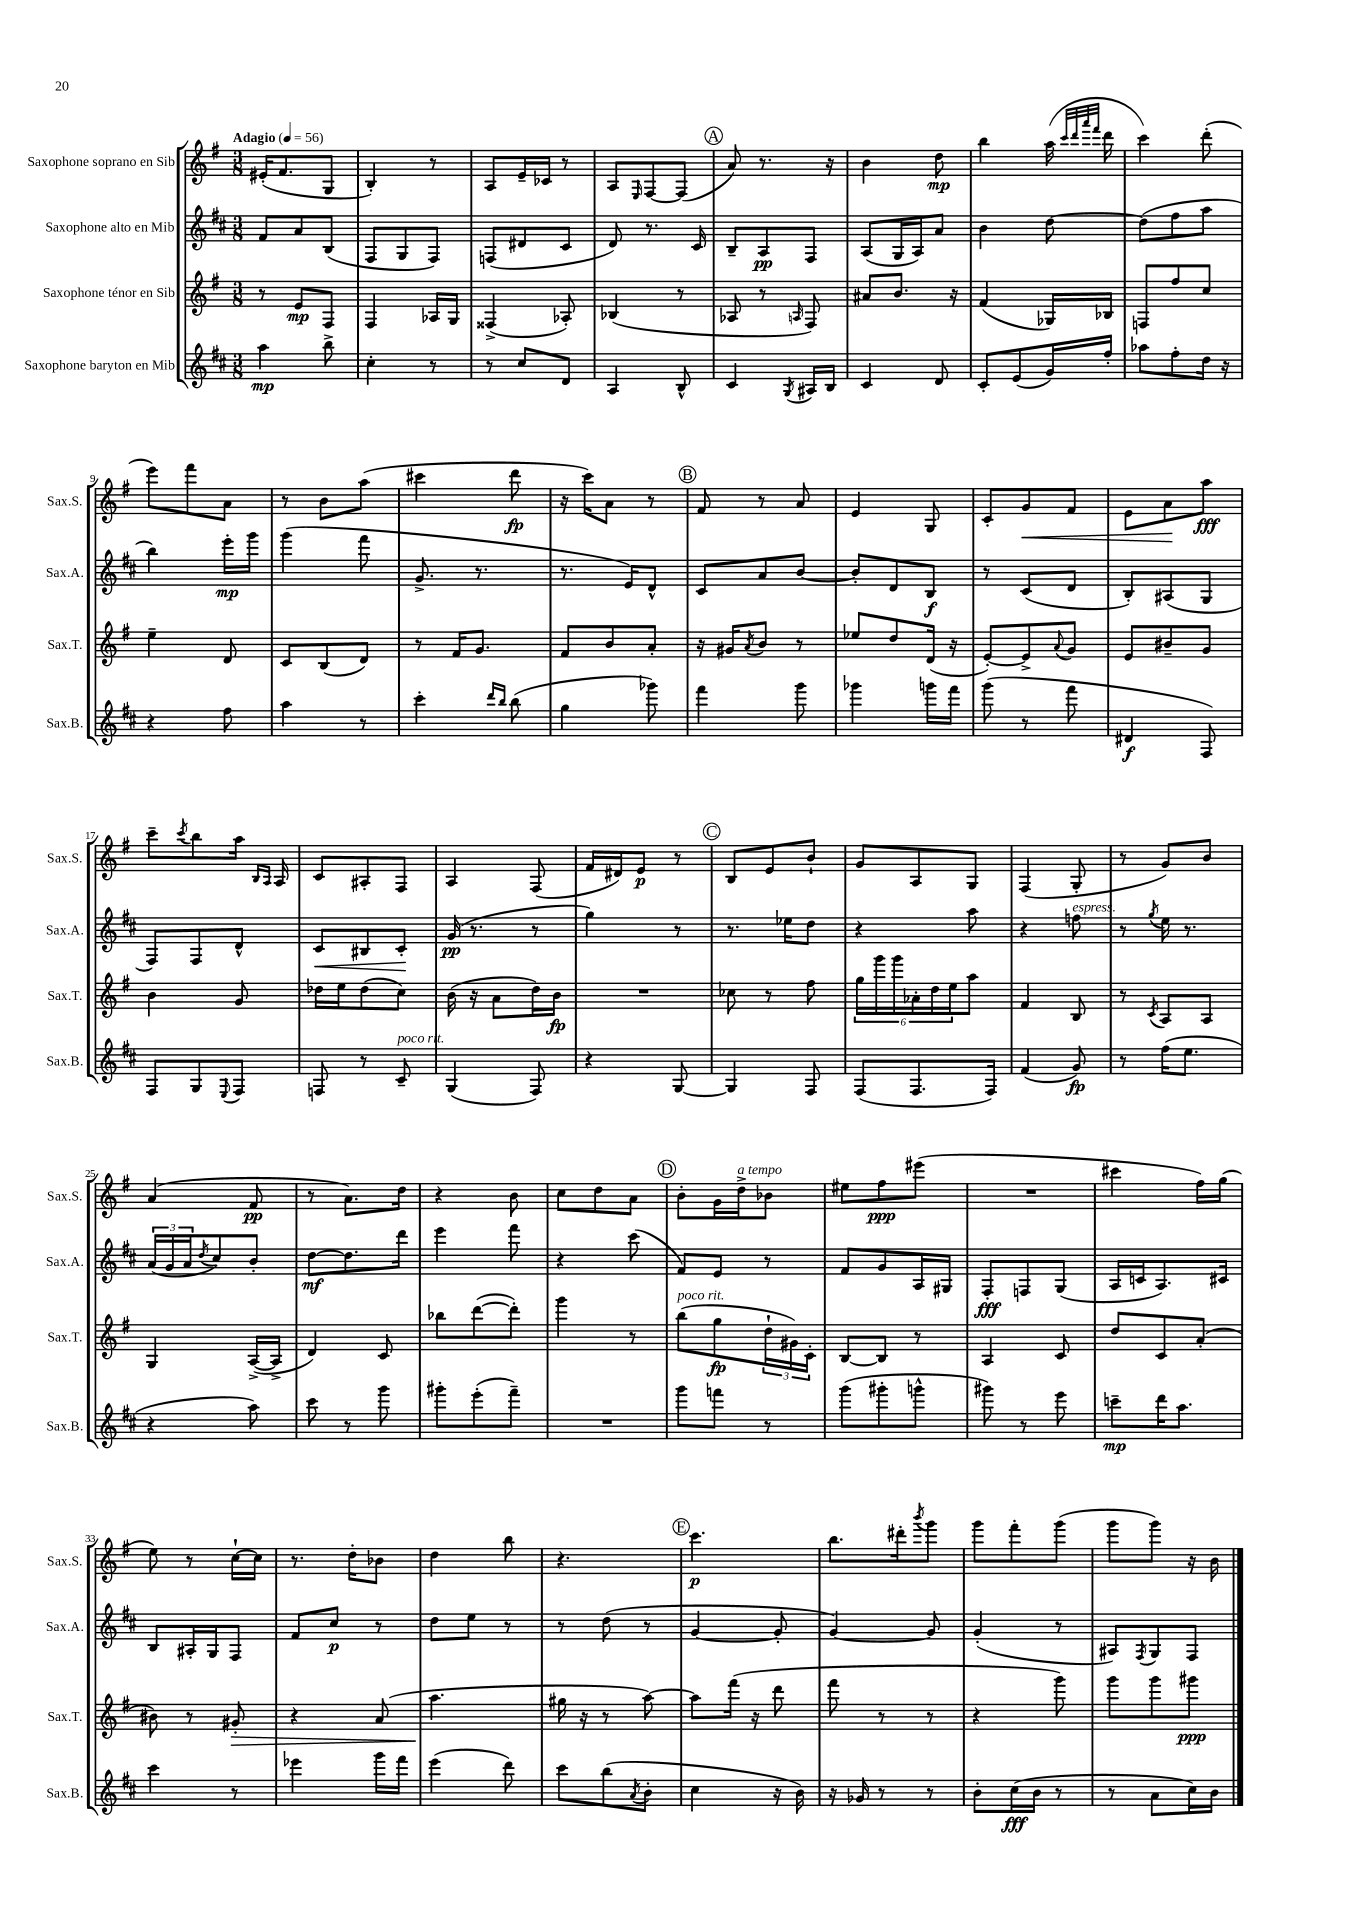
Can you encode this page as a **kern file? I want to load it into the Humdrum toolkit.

**kern	**kern	**kern	**kern
*staff4	*staff3	*staff2	*staff1
*clefG2	*clefG2	*clefG2	*clefG2
*k[f#c#]	*k[f#]	*k[f#c#]	*k[f#]
*M3/8	*M3/8	*M3/8	*M3/8
*MM56	*MM56	*MM56	*MM56
4aa	8r	8f#	(16e#'
.	.	.	8.f#
.	8e	8a	.
8bb^	8F#	(8B	8G
=	=	=	=
4cc#'	4F#	8F#	4B')
.	.	8G	.
8r	16A-	8F#)	8r
.	16G	.	.
=	=	=	=
8r	(4F##^	(8F	8A
8cc#	.	8d#	16e~
.	.	.	16c-
8d	8A-')	8c#	8r
=	=	=	=
4A	(4B-	8d)	8A
.	.	.	16qqE
.	.	8.r	[8F#
8B^^	8r	.	(8F#]
.	.	16c#	.
=	=	=	=
4c#	8A-	8B~	8a)
.	8r	8A	8.r
8qG	16qqA	.	.
16A#	8F#)	8F#	.
16B	.	.	16r
=	=	=	=
4c#	8a#	(8A	4b
.	8.b	16G	.
.	.	16A)	.
8d	.	8a	8dd
.	16r	.	.
=	=	=	=
8c#'	(4f#	4b	4bb
(8e	.	.	.
16g)	16G-)	[8dd	(16aa
.	.	.	32qqccc
.	.	.	32qqddd
.	.	.	32qqaaa
.	.	.	32qqfff#
16ff#'	16B-	.	16ddd
=	=	=	=
8aa-	8F	(8dd]	4ccc)
8ff#'	8ff#	8ff#	.
16dd	8cc	8aa	(8ddd'
16r	.	.	.
=	=	=	=
4r	4ee~	4bb)	8eee)
.	.	.	8fff#
8ff#	8d	16eee'	8a
.	.	16ggg	.
=	=	=	=
4aa	8c	(4ggg	8r
.	(8B	.	8b
8r	8d)	8fff#	(8aa
=	=	=	=
4ccc#'	8r	8.g^	4ccc#
.	16f#	.	.
.	8.g	8.r	.
16qqddd	.	.	.
16qqbb	.	.	.
(8bb	.	.	8ddd
=	=	=	=
4gg	8f#	8.r	16r
.	.	.	16ccc)
.	8b	.	8a
.	.	16e)	.
8ggg-)	8a'	8d^^	8r
=	=	=	=
4fff#	16r	8c#	8f#
.	16g#	.	.
.	8qa	.	.
.	8b	8a	8r
8ggg	8r	[8b	8a
=	=	=	=
4ggg-	8ee-	8b']	4e
.	8dd	8d	.
16ggg	(16d	8B	8G
16fff#	16r	.	.
=	=	=	=
(8ggg	[8e')	8r	8c'
8r	8e^]	(8c#	8g
.	8qqa	.	.
8fff#	8g	8d	8f#
=	=	=	=
4d#	8e	8B')	8e
.	8b#~	(8A#	8a
8F#)	8g	8G	8aa
=	=	=	=
8F#	4b	8F#)	8ccc~
.	.	.	8qccc
8G	.	8F#	8bb
8qqE	.	.	.
8F#	8g	8d^^	16aa
.	.	.	16qqB
.	.	.	16qqA
.	.	.	16A
=	=	=	=
8F	16dd-	8c#	8c
.	16ee	.	.
8r	(8dd-	8B#	8A#'
8c#~	8cc)	8c#'	8F#
=	=	=	=
(4G	(16b	(16g	4A
.	16r	8.r	.
.	8a	.	.
8F#)	16dd)	8r	(8F#
.	16b	.	.
=	=	=	=
4r	4.r	4gg)	16f#
.	.	.	16d#)
.	.	.	8e
[8G	.	8r	8r
=	=	=	=
4G]	8cc-	8.r	8B
.	8r	.	8e
.	.	16ee-	.
8F#	8ff#	8dd	8b`
=	=	=	=
(8F#	24gg	4r	8g
.	24ggg	.	.
.	24ggg	.	.
8.F#	24a-'	.	8A
.	24dd	.	.
.	24ee	.	.
.	8aa	8aa	8G
16F#)	.	.	.
=	=	=	=
(4f#	4f#	4r	(4F#
8g)	8B	8ff	8G'
=	=	=	=
8r	8r	8r	8r
.	8qc	8qgg	.
(16ff#	8A	16ee	8g)
8.ee	.	8.r	.
.	8A	.	8b
=	=	=	=
4r	4G	(24a	(4a
.	.	24g	.
.	.	24a	.
.	.	8qdd	.
.	.	8cc#)	.
8aa)	([16A^	8b'	8f#
.	16A^]	.	.
=	=	=	=
8ccc#	4d)	[8dd	8r
8r	.	8.dd]	8.a)
8ggg	8c	.	.
.	.	16ddd	16dd
=	=	=	=
8ggg#'	8bb-	4eee	4r
(8eee'	([8ddd	.	.
8fff#~)	8ddd'])	8fff#	8b
=	=	=	=
4.r	4ggg	4r	8cc
.	.	.	8dd
.	8r	(8ccc#	8a
=	=	=	=
8ggg	(8bb	8f#)	8b'
8fff	8gg	8e	16g
.	.	.	16dd^
8r	24dd`	8r	8b-
.	24g#)	.	.
.	24c'	.	.
=	=	=	=
(8ggg	[8B	8f#	8ee#
8ggg#'	8B]	8g	8ff#
8ggg^^	8r	16A	(8eee#
.	.	16G#	.
=	=	=	=
8ggg#)	4A	8F#'	4.r
8r	.	8F	.
8eee	8c	(8G	.
=	=	=	=
8ccc~	8dd	16A	4ccc#
.	.	16c	.
16ddd	8c	8.A)	.
8.aa	.	.	.
.	(8a'	.	16ff#)
.	.	16c#	(16gg
=	=	=	=
4ccc#	8b#)	8B	8ee)
.	8r	16A#'	8r
.	.	16G	.
8r	8g#'	8F#	[16cc`
.	.	.	16cc]
=	=	=	=
4eee-	4r	8f#	8.r
.	.	8cc#	.
.	.	.	16dd'
16ggg	(8a	8r	8b-
16fff#	.	.	.
=	=	=	=
(4eee	4.aa	8dd	4dd
.	.	8ee	.
8ddd)	.	8r	8bb
=	=	=	=
8ccc#	16gg#	8r	4.r
.	16r	.	.
(8bb	8r	(8dd	.
8qa	.	.	.
8b'	[8aa)	8r	.
=	=	=	=
4cc#	8aa]	[4g	4.ccc
.	(16fff#	.	.
.	16r	.	.
16r	8ddd	8g']	.
16b)	.	.	.
=	=	=	=
16r	8fff#	[4g)	8.bb
16g-	.	.	.
8r	8r	.	.
.	.	.	16ddd#'
.	.	.	8qbbb
8r	8r	8g]	8ggg
=	=	=	=
8b'	4r	(4g'	8ggg
(16cc#	.	.	8fff#'
16b	.	.	.
8r	8ggg)	8r	(8ggg
=	=	=	=
8r	8ggg	8A#)	8ggg
.	.	8qF#	.
8a	8ggg	8G	8ggg)
16cc#)	8ggg#	8F#	16r
16b	.	.	16b
==	==	==	==
*-	*-	*-	*-
